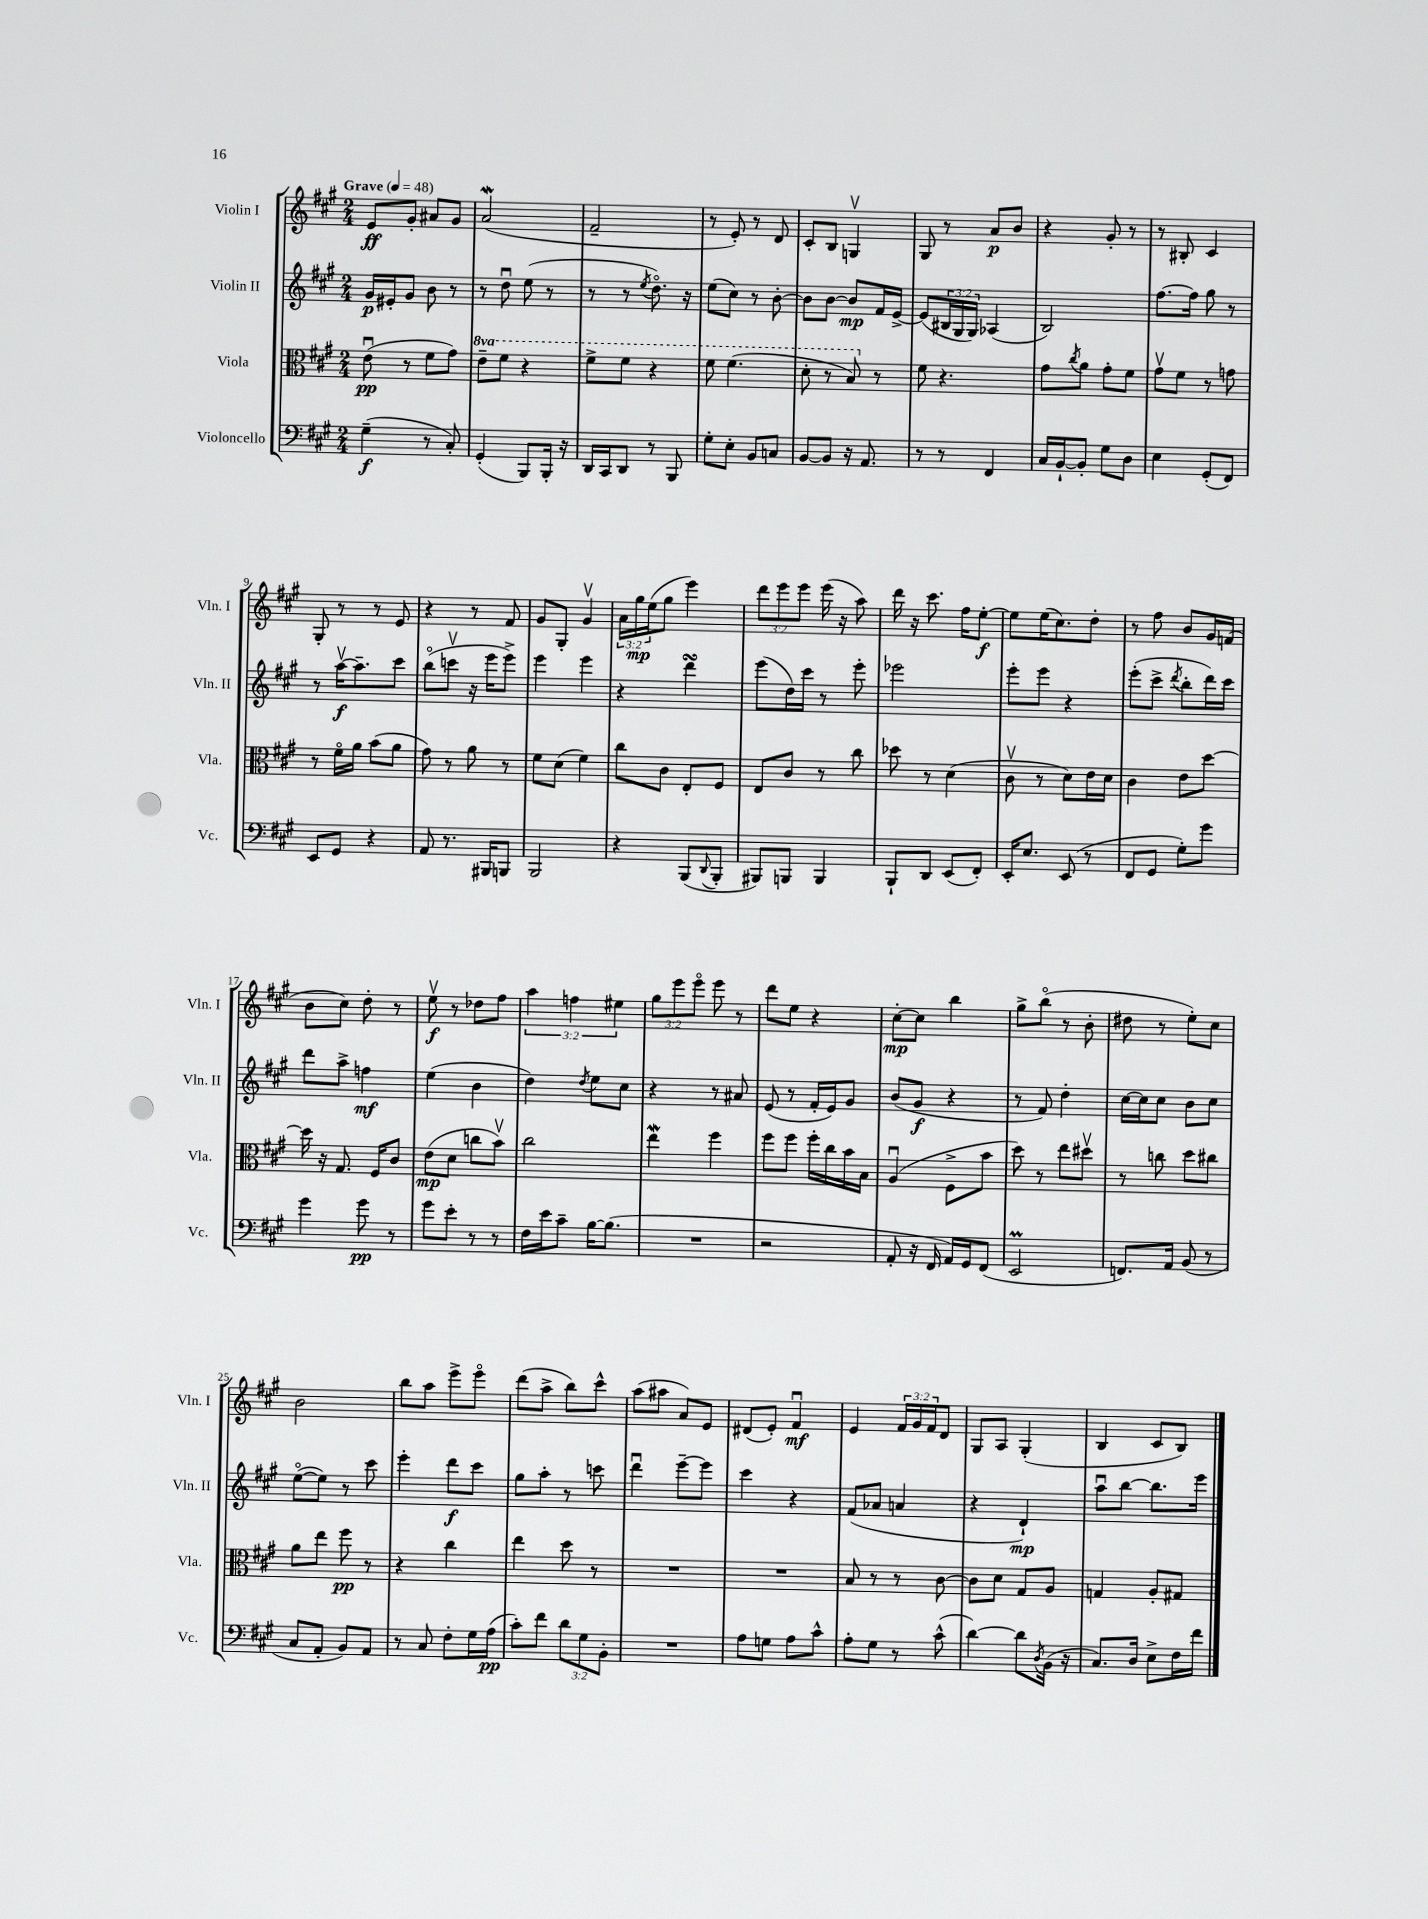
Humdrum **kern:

**kern	**dynam	**kern	**dynam	**kern	**dynam	**kern	**dynam
*part4	*part4	*part3	*part3	*part2	*part2	*part1	*part1
*staff4	*staff4	*staff3	*staff3	*staff2	*staff2	*staff1	*staff1
*I"Violoncello	*	*I"Viola	*	*I"Violin II	*	*I"Violin I	*
*I'Vc.	*	*I'Vla.	*	*I'Vln. II	*	*I'Vln. I	*
*clefF4	*	*clefC3	*	*clefG2	*	*clefG2	*
*k[f#c#g#]	*	*k[f#c#g#]	*	*k[f#c#g#]	*	*k[f#c#g#]	*
*M2/4	*	*M2/4	*	*M2/4	*	*M2/4	*
*MM48	*	*MM48	*	*MM48	*	*MM48	*
=1	=1	=1	=1	=1	=1	=1	=1
!	!	!	!	!	!	!LO:TX:a:B:t=Grave	!
(4G#~\	f	(8eu\	pp	16g#/LL	p	8e/L	ff
.	.	.	.	16e#X'/J	.	.	.
.	.	8r	.	8g#/J	.	8g#'/J	.
8r	.	8f#\L	.	8b\	.	8a#X/L	.
8C#'/)	.	8g#\J)	.	8r	.	8g#/J	.
=2	=2	=2	=2	=2	=2	=2	=2
*	*	*8va	*	*	*	*	*
(4GG#'/	.	8ee~\L	.	8r	.	(2aw/	.
.	.	8ff#\J	.	8ddu\	.	.	.
8BBB/L)	.	4r	.	(8ee\	.	.	.
16BBB'/Jk	.	.	.	8r	.	.	.
16r	.	.	.	.	.	.	.
=3	=3	=3	=3	=3	=3	=3	=3
16DD/LL	.	8ff#^\L	.	8r	.	2f#~/	.
16CC#/J	.	.	.	.	.	.	.
8DD/J	.	8ff#\J	.	8r	.	.	.
.	.	.	.	8qee/	.	.	.
8r	.	4r	.	8.dd\)	.	.	.
8BBB/	.	.	.	.	.	.	.
.	.	.	.	16r	.	.	.
=4	=4	=4	=4	=4	=4	=4	=4
8G#'\L	.	8ff#\	.	(8ee\L	.	8r	.
8E'\J	.	(4.ff#\	.	8cc#\J)	.	8e'/)	.
8BB/L	.	.	.	8r	.	8r	.
8Cn/J	.	.	.	[8b'\	.	8d/	.
=5	=5	=5	=5	=5	=5	=5	=5
[8BB/L	.	8dd'\	.	8b\L]	.	8c#'/L	.
8BB/J]	.	8r	.	[8b\J	.	8B/J	.
16r	.	8b/)	.	8b/L]	mp	4Gnv/	.
8.AA/	.	.	.	.	.	.	.
*	*	*X8va	*	*	*	*	*
.	.	8r	.	16f#/L	.	.	.
.	.	.	.	[16e^/JJ	.	.	.
=6	=6	=6	=6	=6	=6	=6	=6
8r	.	8f#\	.	(8e/L]	.	8G#/	.
8r	.	4.r	.	24B#X/L	.	8r	.
.	.	.	.	24G#/	.	.	.
.	.	.	.	24G#/JJ)	.	.	.
4FF#/	.	.	.	(4A-X/	.	8a/L	p
.	.	.	.	.	.	8b/J	.
=7	=7	=7	=7	=7	=7	=7	=7
16C#/LL	.	8g#\L	.	2B/)	.	4r	.
[16BB`/J	.	.	.	.	.	.	.
.	.	8qcc#/	.	.	.	.	.
8BB'/J]	.	8a\J	.	.	.	.	.
8G#\L	.	8g#'\L	.	.	.	8g#'/	.
8D\J	.	8f#\J	.	.	.	8r	.
=8	=8	=8	=8	=8	=8	=8	=8
4E\	.	8g#v\L	.	[8.ff#\L	.	8r	.
.	.	8f#\J	.	.	.	8B#X'/	.
.	.	.	.	16ff#\Jk]	.	.	.
(8GG#'/L	.	8r	.	8gg#\	.	4c#/	.
8FF#/J)	.	8gn\	.	8r	.	.	.
!!LO:LB:g=z
=9	=9	=9	=9	=9	=9	=9	=9
8EE/L	.	8r	.	8r	.	8G#'/	.
8GG#/J	.	16f#\LL	.	[16aav\KL	f	8r	.
.	.	16a\JJ	.	8.aa~\]	.	.	.
4r	.	(8b\L	.	.	.	8r	.
.	.	8a\J	.	8ccc#\J	.	8e/	.
=10	=10	=10	=10	=10	=10	=10	=10
8AA/	.	8g#\)	.	(8bb\L	.	4r	.
8.r	.	8r	.	8cccnv\J	.	.	.
.	.	8a\	.	16r	.	8r	.
16BBB#X/KL	.	.	.	16eee\KL	.	.	.
8BBBn/J	.	8r	.	8eee^\J)	.	8f#/	.
=11	=11	=11	=11	=11	=11	=11	=11
2BBB/	.	8f#\L	.	4eee\	.	8g#/L	.
.	.	(8d\J	.	.	.	8G#'/J	.
.	.	4f#\)	.	4eee\	.	4g#v/	.
=12	=12	=12	=12	=12	=12	=12	=12
4r	.	8cc#\L	.	4r	.	24a\LL	.
.	.	.	.	.	.	24gg#\	mp
.	.	.	.	.	.	(24ee\J	.
.	.	8c#\J	.	.	.	8gg#\J	.
(8BBB/L	.	8E'/L	.	4dddsSSs\	.	4eee\)	.
8qqDD/	.	.	.	.	.	.	.
8BBB'/J	.	8F#/J	.	.	.	.	.
=13	=13	=13	=13	=13	=13	=13	=13
8BBB#X/L)	.	8E/L	.	(8eee\L	.	12ddd\L	.
.	.	.	.	.	.	12eee\	.
8BBBn/J	.	8c#/J	.	16dd\L)	.	.	.
.	.	.	.	.	.	12eee\J	.
.	.	.	.	16ccc#\JJ	.	.	.
4BBB/	.	8r	.	8r	.	(16eee\	.
.	.	.	.	.	.	16r	.
.	.	8cc#\	.	8eee'\	.	8aa\)	.
=14	=14	=14	=14	=14	=14	=14	=14
8BBB`/L	.	8dd-X\	.	2eee-X\	.	16ddd\	.
.	.	.	.	.	.	16r	.
8DD/J	.	8r	.	.	.	8.ccc#\	.
(8EE/L	.	(4d\	.	.	.	.	.
.	.	.	.	.	.	16ff#\KL	.
8FF#'/J)	.	.	.	.	.	[8ee'\J	f
=15	=15	=15	=15	=15	=15	=15	=15
16EE'/KL	.	8c#v\	.	8eee'\L	.	8ee\L]	.
8.E/J	.	.	.	.	.	.	.
.	.	8r	.	8eee\J	.	(16ee\K	.
.	.	.	.	.	.	8.cc#\)	.
(8EE/	.	8d\L)	.	4r	.	.	.
8r	.	16e\L	.	.	.	8dd'\J	.
.	.	16d\JJ	.	.	.	.	.
=16	=16	=16	=16	=16	=16	=16	=16
8FF#/L	.	4c#\	.	(8eee'\L	.	8r	.
8GG#/J	.	.	.	8ccc#^\J	.	8ff#\	.
.	.	.	.	8qddd/	.	.	.
8G#'\L)	.	8e\L	.	8bb'\L	.	8b/L	.
8g#\J	.	[8dd\J	.	16ddd\L)	.	16g#/L	.
.	.	.	.	16ccc#\JJ	.	(16fn/JJ	.
!!LO:LB:g=z
=17	=17	=17	=17	=17	=17	=17	=17
4g#\	.	16dd\]	.	8ddd\L	.	8b\L	.
.	.	16r	.	.	.	.	.
.	.	8.G#/	.	8aa^\J	.	8cc#\J)	.
8g#\	pp	.	.	4ffn\	mf	8dd'\	.
.	.	16F#/KL	.	.	.	.	.
8r	.	8c#/J	.	.	.	8r	.
=18	=18	=18	=18	=18	=18	=18	=18
8g#\L	.	(8e\L	mp	(4ee\	.	8eev\	f
8e'\J	.	8d\J	.	.	.	8r	.
8r	.	8ccn\L	.	4b\	.	8dd-X\L	.
8r	.	8bv\J)	.	.	.	8ff#\J	.
=19	=19	=19	=19	=19	=19	=19	=19
16F#\LL	.	2cc#\	.	4dd\)	.	6aa\	.
16e\J	.	.	.	.	.	.	.
8c#~\J	.	.	.	.	.	.	.
.	.	.	.	.	.	6ffn\	.
.	.	.	.	8qdd/	.	.	.
[16B\KL	.	.	.	8ee\L	.	.	.
(8.B\J]	.	.	.	.	.	.	.
.	.	.	.	.	.	6ee#X\	.
.	.	.	.	8cc#\J	.	.	.
=20	=20	=20	=20	=20	=20	=20	=20
2r	.	4eeW\	.	4r	.	12gg#\L	.
.	.	.	.	.	.	12eee\	.
.	.	.	.	.	.	12eee\J	.
.	.	4ff#\	.	8r	.	8eee\	.
.	.	.	.	8a#X/	.	8r	.
=21	=21	=21	=21	=21	=21	=21	=21
2r	.	8ff#\L	.	(8e/	.	8ddd\L	.
.	.	8ff#\J	.	8r	.	8ee\J	.
.	.	16ff#'\LL	.	16f#'/LL	.	4r	.
.	.	16cc#\	.	16e/J)	.	.	.
.	.	16b\	.	8g#/J	.	.	.
.	.	16B\JJ	.	.	.	.	.
=22	=22	=22	=22	=22	=22	=22	=22
8AA'/	.	(4Au/	.	(8b/L	.	[8cc#'\L	mp
16r	.	.	.	8g#/J	f	8cc#\J]	.
16FF#/	.	.	.	.	.	.	.
16AA/LL)	.	8F#^\L	.	4r	.	4bb\	.
16GG#/J	.	.	.	.	.	.	.
(8FF#/J	.	8b\J	.	.	.	.	.
=23	=23	=23	=23	=23	=23	=23	=23
2EEM/	.	8dd\)	.	8r	.	8gg#^\L	.
.	.	8r	.	8f#/)	.	(8bb\J	.
.	.	8ee\L	.	4dd'\	.	8r	.
.	.	8dd#Xv\J	.	.	.	8b'\	.
=24	=24	=24	=24	=24	=24	=24	=24
8.FFn/L)	.	8r	.	[16cc#\LL	.	8dd#X\	.
.	.	.	.	16cc#\J]	.	.	.
.	.	8ccn\	.	8cc#\J	.	8r	.
16AA/Jk	.	.	.	.	.	.	.
(8BB/	.	8dd\L	.	8b\L	.	8ee'\L)	.
8r	.	8cc#X\J	.	8cc#\J	.	8cc#\J	.
!!LO:LB:g=z
=25	=25	=25	=25	=25	=25	=25	=25
8C#/L	.	8a\L	.	([8ee\L	.	2b\	.
8AA'/J	.	8ee\J	.	8ee\J])	.	.	.
8BB/L)	.	8ff#\	pp	8r	.	.	.
8AA/J	.	8r	.	8ccc#\	.	.	.
=26	=26	=26	=26	=26	=26	=26	=26
8r	.	4r	.	4eee'\	.	8bb\L	.
8C#/	.	.	.	.	.	8aa\J	.
8F#'\L	.	4cc#\	.	8ddd\L	f	8eee^\L	.
16G#\L	.	.	.	8ccc#\J	.	8eee\J	.
(16A\JJ	pp	.	.	.	.	.	.
=27	=27	=27	=27	=27	=27	=27	=27
8c#'\L)	.	4ee\	.	8gg#\L	.	(8ddd\L	.
8f#\J	.	.	.	8aa'\J	.	8aa^\J	.
12d\L	.	8dd\	.	8r	.	8bb\L)	.
12G#\	.	.	.	.	.	.	.
.	.	8r	.	8cccn\	.	8ccc#^^\J	.
12BB'\J	.	.	.	.	.	.	.
=28	=28	=28	=28	=28	=28	=28	=28
2r	.	2r	.	4dddu\	.	(8aa\L	.
.	.	.	.	.	.	8aa#X\J	.
.	.	.	.	[8eee~\L	.	8a/L)	.
.	.	.	.	8eee\J]	.	8e/J	.
=29	=29	=29	=29	=29	=29	=29	=29
8A\L	.	2r	.	4ccc#\	.	(8d#X/L	.
8Gn\J	.	.	.	.	.	8e'/J)	.
8A\L	.	.	.	4r	.	4f#u/	mf
8c#^^\J	.	.	.	.	.	.	.
=30	=30	=30	=30	=30	=30	=30	=30
8A'\L	.	8B/	.	(8f#/L	.	4e/	.
8G#\J	.	8r	.	8a-X/J	.	.	.
8r	.	8r	.	4an/	.	24f#/LL	.
.	.	.	.	.	.	24g#/	.
.	.	.	.	.	.	24f#/J	.
(8c#^^\	.	[8c#\	.	.	.	8d/J	.
=31	=31	=31	=31	=31	=31	=31	=31
[4d\)	.	8c#\L]	.	4r	.	8G#/L	.
.	.	8d\J	.	.	.	8A/J	.
8d\L]	.	8G#/L	.	4d`/)	mp	(4G#'/	.
8qD/	.	.	.	.	.	.	.
(16BB\Jk	.	8A/J	.	.	.	.	.
16r	.	.	.	.	.	.	.
=32	=32	=32	=32	=32	=32	=32	=32
8.C#/L)	.	4Gn/	.	8aau\L	.	4B/	.
.	.	.	.	[8bb\J	.	.	.
16D/Jk	.	.	.	.	.	.	.
8E^\L	.	8A'/L	.	8.bb\L]	.	8c#/L	.
16F#\L	.	8G#X/J	.	.	.	8B/J)	.
16f#\JJ	.	.	.	16eee\Jk	.	.	.
==	==	==	==	==	==	==	==
*-	*-	*-	*-	*-	*-	*-	*-
